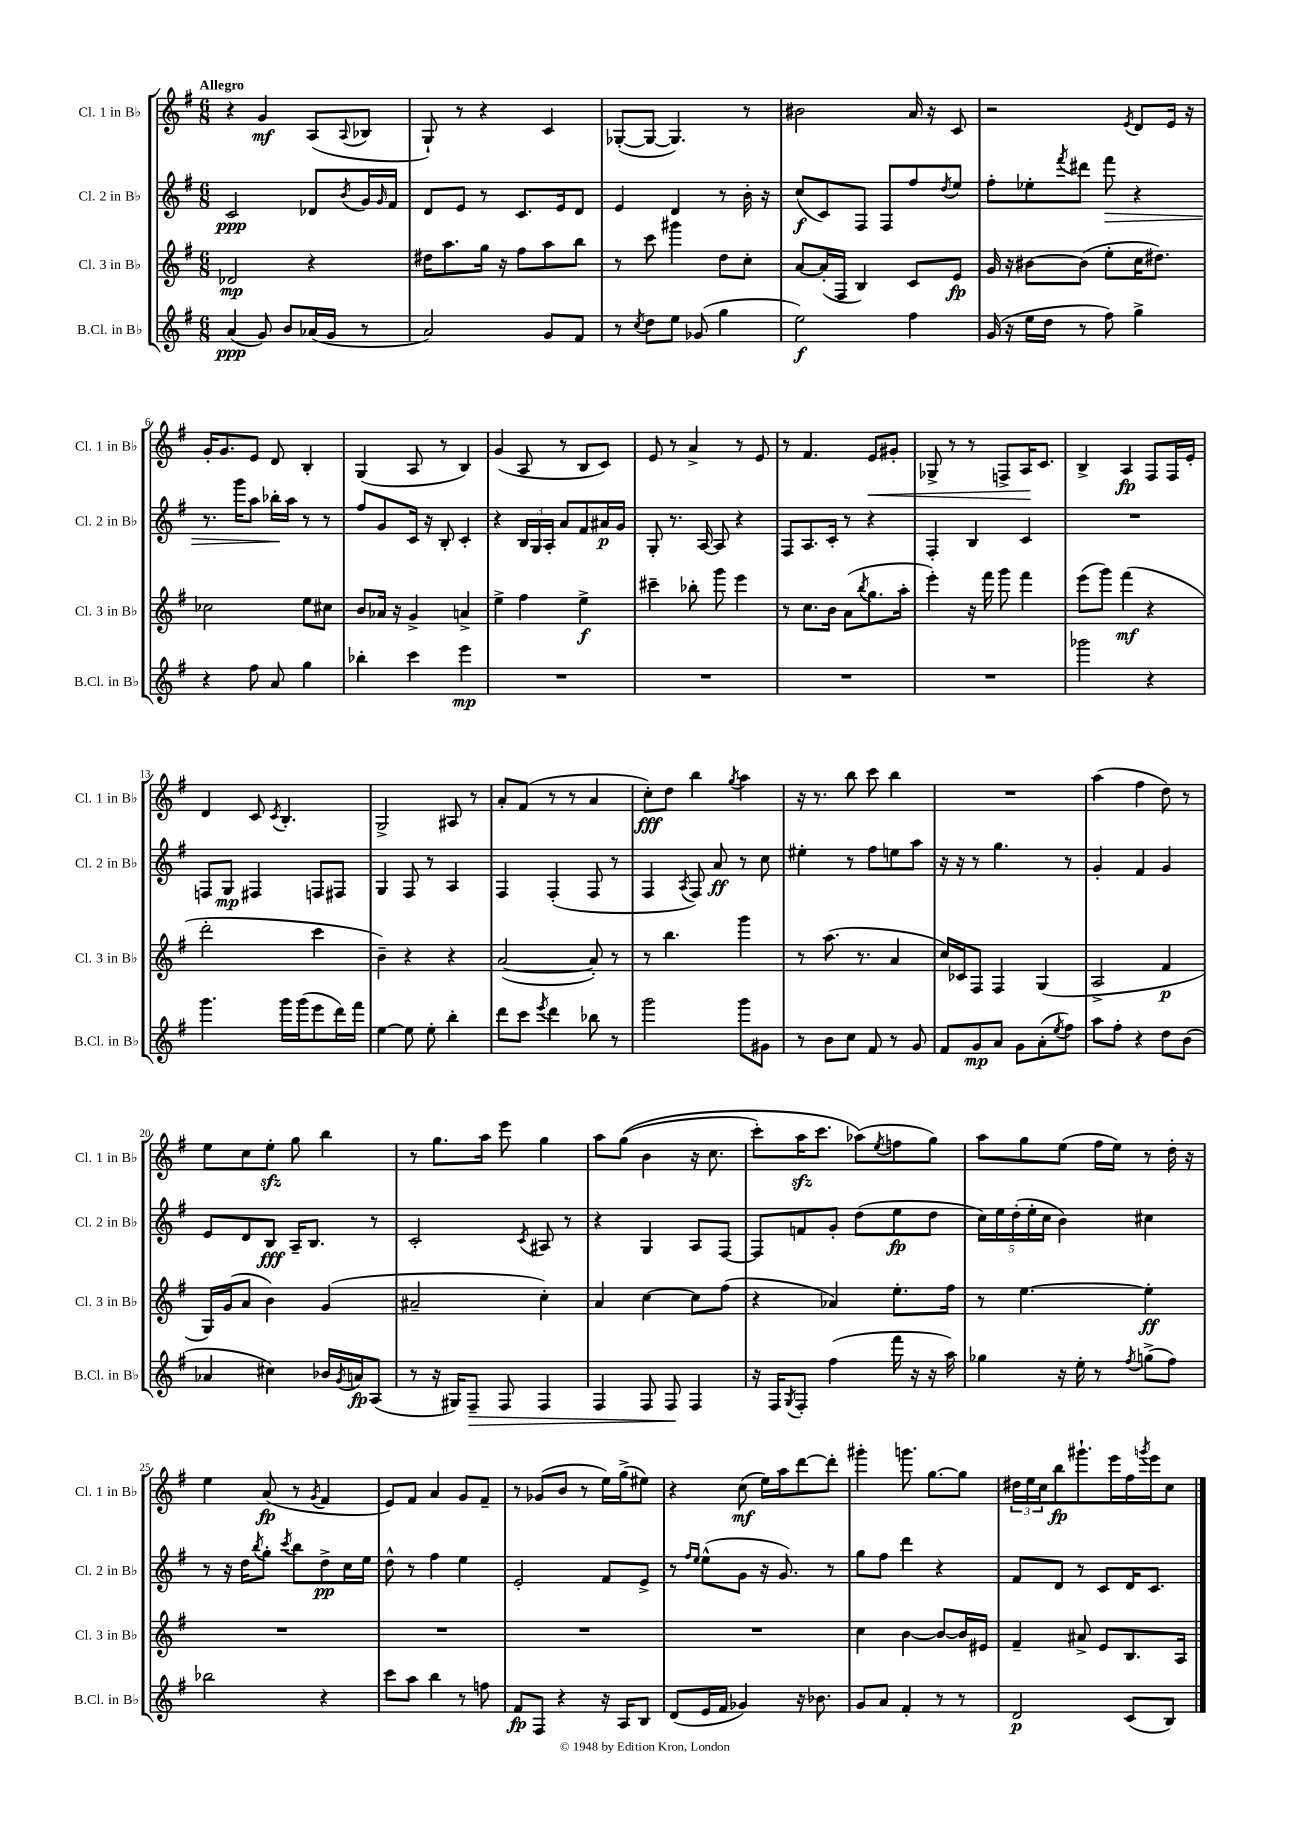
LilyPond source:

<<
\new StaffGroup <<
\new Staff = "s0" \with { instrumentName = "Cl. 1 in Bb" shortInstrumentName = "Cl. 1 in Bb" } {
    \clef treble \key g \major \numericTimeSignature \time 6/8 \tempo "Allegro"
    r4 g'4\mf a8( \appoggiatura { a8 } bes8 |
    g8-!) r8 r4 c'4 |
    ges8~-.( ges8~ ges4.) r8 |
    bis'2 a'16 r16 c'8 |
    r2 \acciaccatura { e'8 } d'8 e'16 r16 |
    g'16-. g'8. e'8 d'8 b4-. |
    g4( a8 r8 b4) |
    g'4( a8 r8 b8 c'8) |
    e'8 r8 a'4-> r8 e'8 |
    r8 fis'4. e'8\< gis'8-. |
    ges8-> r8 r8 f8-> a16\! c'8. |
    b4-> a4\fp fis8 fis16 e'16-. |
    d'4 c'8 \acciaccatura { c'8 } b4.-. |
    g2-> ais8 r8 |
    a'8-. fis'8( r8 r8 a'4 |
    c''8-.\fff) d''8 b''4 \acciaccatura { g''8 } a''4 |
    r16 r8. b''8 c'''8 b''4 |
    R2. |
    a''4( fis''4 d''8) r8 |
    e''8 c''8 e''8-.\sfz g''8 b''4 |
    r8 g''8. a''16 e'''8 g''4 |
    a''8 g''8(\( b'4 r16 c''8. |
    c'''8-.) a''16\sfz c'''8. aes''8(\) \acciaccatura { e''8 } f''8 g''8) |
    a''8 g''8 e''8( fis''16 e''16) r8 d''16-. r16 |
    e''4 a'8\fp( r8 \acciaccatura { g'8 } fis'4 |
    e'8) fis'8 a'4 g'8 fis'8-- |
    r8 ges'8( b'8 r8 e''16) g''16->( eis''8) |
    r4 c''8\mf( e''16) a''16 d'''8~ d'''8-. |
    gis'''4-. g'''8. g''8.~ g''8 |
    \tuplet 3/2 { dis''16 e''16 c''16 } b''8\fp gis'''8.-! e'''16 fis''16 \acciaccatura { g'''8 } e'''16 c''8 \bar "|." |
}
\new Staff = "s1" \with { instrumentName = "Cl. 2 in Bb" shortInstrumentName = "Cl. 2 in Bb" } {
    \clef treble \key g \major \numericTimeSignature \time 6/8
    c'2\ppp des'8 \acciaccatura { b'8 } g'16 \grace { g'16 } fis'16 |
    d'8 e'8 r8 c'8. e'16 d'8 |
    e'4 d'4 r8 b'16-. r16 |
    c''8\f( c'8) fis8 fis8 fis''8 \acciaccatura { d''8 } e''8 |
    fis''8-. ees''8-. \acciaccatura { fis'''8 } dis'''8 fis'''8\> r4 |
    r8. g'''16 a''8 bes''16-.\! a''16 r8 r8 |
    fis''8 g'8 c'16 r16 b8-. c'4-. |
    r4 \tuplet 3/2 { b16 g16 a16-. } a'8 fis'8 ais'16\p g'16 |
    g8-. r8. a16~ a8 r4 |
    fis8 a8. c'16-. r8 r4 |
    fis4-. b4 c'4 |
    R2. |
    f8 g8\mp fis4 f8 fis8 |
    g4 fis8 r8 a4 |
    fis4 fis4-.( fis8 r8 |
    fis4 \acciaccatura { a8 } fis8) a'8\ff r8 c''8 |
    eis''4-. r8 fis''8 e''8 a''8 |
    r16 r16 r8 g''4. r8 |
    g'4-. fis'4 g'4 |
    e'8 d'8 b8\fff a16-- b8. r8 |
    c'2-. \acciaccatura { c'8 } ais8 r8 |
    r4 g4 a8 fis8~ |
    fis8 f'8 g'8-. d''8( e''8\fp d''8 |
    \tuplet 5/4 { c''16) e''16 d''16-.( e''16-. c''16 } b'4) cis''4 |
    r8 r16 d''16 \acciaccatura { b''8 } g''8-. \acciaccatura { c'''8 } b''8 d''8->\pp c''16 e''16 |
    d''8-^ r8 fis''4 e''4 |
    e'2-. fis'8 e'8-> |
    r8 \grace { fis''16 e''16 } e''8-^( g'8 r16 g'8.) r8 |
    g''8 fis''8 d'''4 r4 |
    fis'8 d'8 r8 c'8 d'16 c'8. \bar "|." |
}
\new Staff = "s2" \with { instrumentName = "Cl. 3 in Bb" shortInstrumentName = "Cl. 3 in Bb" } {
    \clef treble \key g \major \numericTimeSignature \time 6/8
    des'2\mp r4 |
    dis''16 a''8. g''16 r16 fis''8 a''8 b''8 |
    r8 c'''8 gis'''4 d''8 c''8-. |
    a'8~ a'16-.( fis16 b4) c'8 e'8\fp |
    g'16 r16 bis'8~ bis'8( e''8-. c''16 dis''8.) |
    ces''2 e''8 cis''8 |
    b'8 aes'16 r16 g'4-> a'4-> |
    e''4-> fis''4 e''4->\f |
    cis'''4-- bes''8-. g'''8 e'''4 |
    r8 c''8. b'16 a'8( \acciaccatura { b''8 } g''8. a''16-. |
    e'''4-.) r16 fis'''16 g'''8 fis'''4 |
    e'''8( g'''8) fis'''4\mf( r4 |
    d'''2-. c'''4 |
    b'4--) r4 r4 |
    a'2~( a'8-.) r8 |
    r8 b''4. g'''4 |
    r8 a''8.( r8. a'4 |
    c''16) ces'16 fis8 fis4 g4( |
    a2-> fis'4\p |
    g16) g'16( a'8 b'4) g'4( |
    ais'2-- c''4-.) |
    a'4 c''4~ c''8 fis''8( |
    r4 aes'4) e''8.-. fis''16 |
    r8 e''4.~ e''4-.\ff |
    R2. |
    R2. |
    R2. |
    R2. |
    c''4 b'4~ b'8~ b'16 eis'16 |
    fis'4-- ais'8-> e'8 b8. a16 \bar "|." |
}
\new Staff = "s3" \with { instrumentName = "B.Cl. in Bb" shortInstrumentName = "B.Cl. in Bb" } {
    \clef treble \key g \major \numericTimeSignature \time 6/8
    a'4\ppp( g'8) b'8 aes'16( g'16 r8 |
    a'2) g'8 fis'8 |
    r8 \acciaccatura { c''8 } d''8 e''8 ges'8( g''4 |
    e''2\f) fis''4 |
    g'16( r16 e''16 d''16 r8 fis''8) g''4-> |
    r4 fis''8 a'8 g''4 |
    bes''4-. c'''4 e'''4\mp |
    R2. |
    R2. |
    R2. |
    R2. |
    ges'''2 r4 |
    g'''4. g'''16 g'''16( e'''8 d'''16) fis'''16 |
    e''4~ e''8 e''8-. b''4-. |
    d'''8 c'''8 \acciaccatura { e'''8 } d'''4 bes''8 r8 |
    g'''2 g'''8 gis'8 |
    r8 b'8 c''8 fis'8 r8 g'8 |
    fis'8 g'8\mp a'8 g'8 a'8-.( \acciaccatura { e''8 } fis''8) |
    a''8 fis''8-. r4 d''8 b'8( |
    aes'4 cis''4) bes'16 \acciaccatura { g'8 } a'16\fp a8( |
    r8 r16 gis16) fis8--\> fis8 fis4 |
    fis4 fis8 fis8\! fis4 |
    r16 fis16 \acciaccatura { g8 } fis8-. fis''4( fis'''16 r16 r16 a''16) |
    ges''4 r16 e''16-. r8 \acciaccatura { fis''8 } g''8->( fis''8) |
    bes''2 r4 |
    c'''8 a''8 b''4 r8 f''8 |
    fis'8\fp fis8 r4 r16 a16 b8 |
    d'8( e'16 fis'16 ges'4) r16 bes'8. |
    g'8 a'8 fis'4-. r8 r8 |
    d'2\p c'8( b8) \bar "|." |
}
>>
>>
